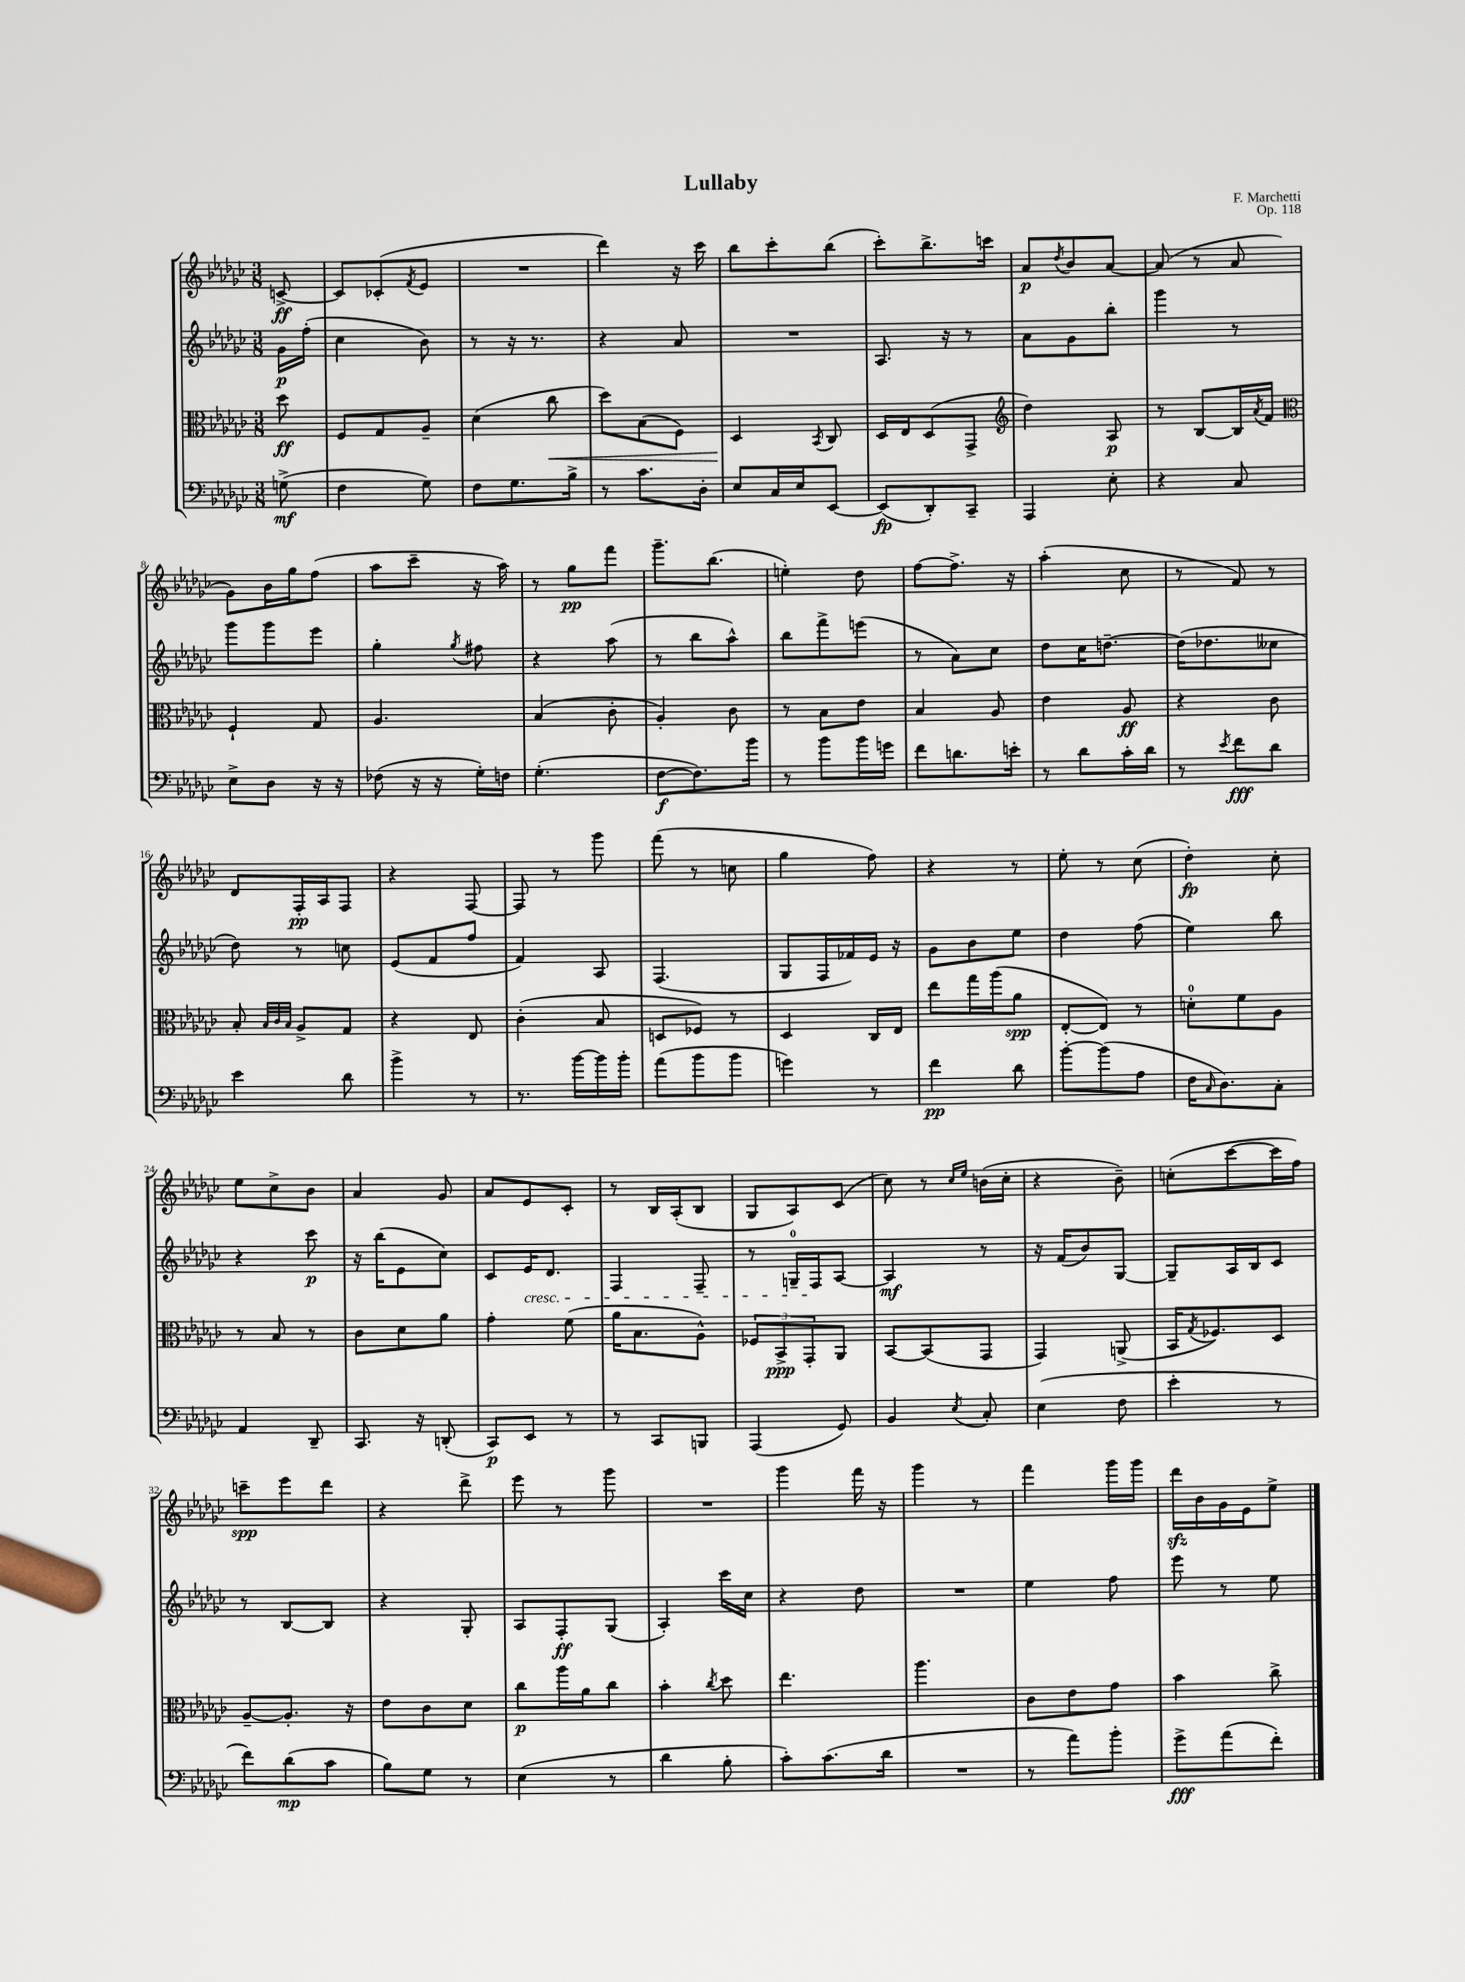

**kern	**dynam	**kern	**dynam	**kern	**dynam	**kern	**dynam
*part4	*part4	*part3	*part3	*part2	*part2	*part1	*part1
*staff4	*staff4	*staff3	*staff3	*staff2	*staff2	*staff1	*staff1
*clefF4	*	*clefC3	*	*clefG2	*	*clefG2	*
*k[b-e-a-d-g-c-]	*	*k[b-e-a-d-g-c-]	*	*k[b-e-a-d-g-c-]	*	*k[b-e-a-d-g-c-]	*
*M3/8	*	*M3/8	*	*M3/8	*	*M3/8	*
=	=	=	=	=	=	=	=
(8Gn^\	mf	8dd-\	ff	16g-\LL	p	[8cn^/	ff
.	.	.	.	(16ff'\JJ	.	.	.
=1	=1	=1	=1	=1	=1	=1	=1
4F\	.	8F/L	.	4cc-\	.	8c/L]	.
.	.	8G-/	.	.	.	(8c-X'/	.
.	.	.	.	.	.	8qf/	.
8G-\)	.	8A-~/J	.	8b-\)	.	8e-/J	.
=2	=2	=2	=2	=2	=2	=2	=2
8F\L	.	(4d-\	.	8r	.	4.r	.
8.G-\	.	.	.	16r	.	.	.
.	.	.	.	8.r	.	.	.
!	!	!	!LO:HP:b	!	!	!	!
.	.	8cc-\	<	.	.	.	.
16B-^\Jk	.	.	.	.	.	.	.
=3	=3	=3	=3	=3	=3	=3	=3
8r	.	8dd-\L)	.	4r	.	4ddd-\)	.
8.c-\L	.	(8B-\	.	.	.	.	.
.	.	8F\J)	.	8a-/	.	16r	.
16D-'\Jk	.	.	.	.	.	16ccc-\	.
=4	=4	=4	=4	=4	=4	=4	=4
8E-/L	.	4D-/	.	4.r	.	8bb-\L	.
16C-/L	.	.	.	.	.	8ccc-'\	.
16E-/J	.	.	.	.	.	.	.
.	.	8qBB-/	.	.	.	.	.
[8EE-/J	.	8C-/	[	.	.	(8bb-\J	.
=5	=5	=5	=5	=5	=5	=5	=5
(8EE-/L]	fp	16D-/LL	.	8.A-/	.	8ccc-'\L)	.
.	.	16E-/J	.	.	.	.	.
8DD-'/)	.	(8D-/	.	.	.	8.bb-^\	.
.	.	.	.	16r	.	.	.
8CC-~/J	.	8GG-^/J	.	8r	.	.	.
.	.	.	.	.	.	16cccn\Jk	.
=6	=6	=6	=6	=6	=6	=6	=6
*	*	*clefG2	*	*	*	*	*
4AAA-/	.	4dd-\)	.	8a-\L	.	8a-/L	p
.	.	.	.	.	.	8qdd-/	.
.	.	.	.	8g-\	.	8b-/	.
8E-'\	.	8A-/	p	8bb-'\J	.	[8a-/J	.
=7	=7	=7	=7	=7	=7	=7	=7
4r	.	8r	.	4ggg-\	.	(8a-/]	.
.	.	[8B-/L	.	.	.	8r	.
8C-/	.	16B-/L]	.	8r	.	8a-/	.
.	.	8qa-/	.	.	.	.	.
.	.	16f/JJ	.	.	.	.	.
!!LO:LB:g=z
=8	=8	=8	=8	=8	=8	=8	=8
*	*	*clefC3	*	*	*	*	*
8E-^\L	.	4F`/	.	8ggg-\L	.	8g-\L)	.
8D-\J	.	.	.	8ggg-\	.	16b-\L	.
.	.	.	.	.	.	16gg-\J	.
16r	.	8G-/	.	8eee-\J	.	(8ff\J	.
16r	.	.	.	.	.	.	.
=9	=9	=9	=9	=9	=9	=9	=9
(8F-X\	.	4.A-/	.	4gg-'\	.	8aa-\L	.
16r	.	.	.	.	.	8ccc-~\J	.
16r	.	.	.	.	.	.	.
.	.	.	.	8qgg-/	.	.	.
16G-'\LL)	.	.	.	8ff#X\	.	16r	.
16Fn\JJ	.	.	.	.	.	16aa-\)	.
=10	=10	=10	=10	=10	=10	=10	=10
(4.G-'\	.	(4B-/	.	4r	.	8r	.
.	.	.	.	.	.	8gg-\L	pp
.	.	8c-'\	.	(8aa-\	.	8fff\J	.
=11	=11	=11	=11	=11	=11	=11	=11
[8F\L	f	4A-'/)	.	8r	.	8.ggg-~\L	.
8.F\])	.	.	.	8bb-\L	.	.	.
.	.	.	.	.	.	(8.bb-\J	.
.	.	8c-\	.	8aa-^^\J)	.	.	.
16b-\Jk	.	.	.	.	.	.	.
=12	=12	=12	=12	=12	=12	=12	=12
8r	.	8r	.	8bb-\L	.	4een'\)	.
8b-\L	.	8B-\L	.	8fff^\	.	.	.
16b-\L	.	8e-\J	.	(8eeen\J	.	8dd-\	.
16gn\JJ	.	.	.	.	.	.	.
=13	=13	=13	=13	=13	=13	=13	=13
8f\L	.	4B-/	.	8r	.	[8ff\L	.
8.dn\	.	.	.	8a-\L)	.	8.ff^\J]	.
.	.	8A-/	.	8cc-\J	.	.	.
16en'\Jk	.	.	.	.	.	16r	.
=14	=14	=14	=14	=14	=14	=14	=14
8r	.	4e-\	.	8dd-\L	.	(4aa-'\	.
8d-\L	.	.	.	16cc-\K	.	.	.
.	.	.	.	[8.ddn~\J	.	.	.
16c-'\L	.	8A-/	ff	.	.	8cc-\	.
16d-\JJ	.	.	.	.	.	.	.
=15	=15	=15	=15	=15	=15	=15	=15
8r	.	4r	.	(16dd\KL]	.	8r	.
.	.	.	.	8.dd-X\	.	.	.
8qe-/	.	.	.	.	.	.	.
8f\L	fff	.	.	.	.	8f/)	.
8d-\J	.	8c-\	.	8cc--X\J	.	8r	.
!!LO:LB:g=z
=16	=16	=16	=16	=16	=16	=16	=16
4e-\	.	8B-'/	.	8dd-\)	.	8d-/L	.
.	.	32qqB-/LLL	.	.	.	.	.
.	.	32qqc-/	.	.	.	.	.
.	.	32qqB-/JJJ	.	.	.	.	.
.	.	8A-^/L	.	8r	.	16F'/L	pp
.	.	.	.	.	.	16A-/J	.
8d-\	.	8G-/J	.	8ccn\	.	8F/J	.
=17	=17	=17	=17	=17	=17	=17	=17
4b-^\	.	4r	.	(8e-/L	.	4r	.
.	.	.	.	8f/	.	.	.
8r	.	8E-/	.	8ff/J	.	[8F/	.
=18	=18	=18	=18	=18	=18	=18	=18
8.r	.	(4c-'\	.	4f/)	.	8F/]	.
.	.	.	.	.	.	8r	.
[16b-\LL	.	.	.	.	.	.	.
16b-\]	.	8B-/	.	8A-/	.	8ggg-\	.
16b-'\JJ	.	.	.	.	.	.	.
=19	=19	=19	=19	=19	=19	=19	=19
(8a-\L	.	8Dn/L	.	(4.F/	.	(8fff\	.
8b-\	.	8F-X/J)	.	.	.	8r	.
8b-\J	.	8r	.	.	.	8ccn\	.
=20	=20	=20	=20	=20	=20	=20	=20
4gn\)	.	4D-/	.	8G-/L	.	4gg-\	.
.	.	.	.	16F/L	.	.	.
.	.	.	.	16f-X/)	.	.	.
8r	.	16C-/LL	.	16e-/JJ	.	8ff\)	.
.	.	16E-/JJ	.	16r	.	.	.
=21	=21	=21	=21	=21	=21	=21	=21
4f\	pp	8ee-\L	.	8g-\L	.	4r	.
.	.	16gg-\L	.	8b-\	.	.	.
.	.	(16aa-\J	.	.	.	.	.
8d-\	.	8a-\J	spp	8ee-\J	.	8r	.
=22	=22	=22	=22	=22	=22	=22	=22
[8b-'\L	.	[8E-'/L	.	4dd-\	.	8ee-'\	.
(8b-\]	.	8E-/J])	.	.	.	8r	.
8A-\J	.	8r	.	(8ff\	.	(8cc-\	.
=23	=23	=23	=23	=23	=23	=23	=23
16F\KL	.	8dn'\L	.	4ee-\)	.	4dd-'\)	fp
16qqC-/	.	.	.	.	.	.	.
8.D-\)	.	.	.	.	.	.	.
.	.	8f\	.	.	.	.	.
8C-'\J	.	8A-\J	.	8bb-\	.	8cc-'\	.
!!LO:LB:g=z
=24	=24	=24	=24	=24	=24	=24	=24
4AA-/	.	8r	.	4r	.	8ee-\L	.
.	.	8B-/	.	.	.	8cc-^\	.
8DD-~/	.	8r	.	8ccc-\	p	8b-\J	.
=25	=25	=25	=25	=25	=25	=25	=25
8.CC-/	.	8c-\L	.	16r	.	4a-/	.
.	.	.	.	(16bb-\KL	.	.	.
.	.	8d-\	.	8e-\	.	.	.
16r	.	.	.	.	.	.	.
(8DDn'/	.	8a-\J	.	8cc-\J)	.	8g-/	.
=26	=26	=26	=26	=26	=26	=26	=26
8CC-/L)	p	4g-'\	.	8c-/L	.	8a-/L	.
!	!	!	!	!LO:TX:b:i:t=cresc.	!	!	!
8EE-/J	.	.	.	16e-/K	.	8e-/	.
.	.	.	.	8.d-/J	.	.	.
8r	.	(8f\	.	.	.	8c-'/J	.
=27	=27	=27	=27	=27	=27	=27	=27
8r	.	16a-\KL	.	4F/	.	8r	.
.	.	8.B-\	.	.	.	.	.
8CC-/L	.	.	.	.	.	16B-/LL	.
.	.	.	.	.	.	(16A-'/J	.
8BBBn/J	.	8A-^^\J)	.	8F~/	.	8B-/J	.
=28	=28	=28	=28	=28	=28	=28	=28
(4AAA-/	.	12F-X/L	.	8r	.	8G-/L	.
.	.	12BB-^/	ppp	.	.	.	.
.	.	.	.	16Gn~/LL	.	8A-/)	.
.	.	12GG-'/	.	.	.	.	.
.	.	.	.	16F/J	.	.	.
8GG-/)	.	8AA-/J	.	[8A-/J	.	(8c-/J	.
=29	=29	=29	=29	=29	=29	=29	=29
4BB-/	.	[8BB-/L	.	4A-/]	mf	8cc-\)	.
.	.	(8BB-/]	.	.	.	8r	.
.	.	.	.	.	.	16qqcc-/LL	.
8qE-/	.	.	.	.	.	16qqee-/JJ	.
8C-'/	.	8GG-/J	.	8r	.	(16bn\LL	.
.	.	.	.	.	.	16cc-'\JJ	.
=30	=30	=30	=30	=30	=30	=30	=30
(4E-\	.	4GG-/)	.	16r	.	4r	.
.	.	.	.	(16f/KL	.	.	.
.	.	.	.	8b-/)	.	.	.
8F\	.	(8AAn^/	.	[8G-/J	.	8b-~\)	.
=31	=31	=31	=31	=31	=31	=31	=31
4e-'\	.	16BB-/KL	.	8G-~/L]	.	(8ccn'\L	.
.	.	8qG-/	.	.	.	.	.
.	.	8.F-X/)	.	.	.	.	.
.	.	.	.	16A-/L	.	[8ccc-\	.
.	.	.	.	16B-/J	.	.	.
8r	.	8D-/J	.	8c-/J	.	16ccc-\L]	.
.	.	.	.	.	.	16ff\JJ)	.
!!LO:LB:g=z
=32	=32	=32	=32	=32	=32	=32	=32
8f\L)	.	[8A-~/L	.	8r	.	8cccn~\L	spp
(8d-\	mp	8.A-'/J]	.	[8B-/L	.	8eee-\	.
8c-\J	.	.	.	8B-/J]	.	8ddd-\J	.
.	.	16r	.	.	.	.	.
=33	=33	=33	=33	=33	=33	=33	=33
8B-\L)	.	8e-\L	.	4r	.	4r	.
8G-\J	.	8c-\	.	.	.	.	.
8r	.	8d-\J	.	8G-'/	.	8ddd-^\	.
=34	=34	=34	=34	=34	=34	=34	=34
(4E-\	.	8cc-\L	p	8A-/L	.	8eee-\	.
.	.	16aa-\L	.	8F'/	ff	8r	.
.	.	16a-\J	.	.	.	.	.
8r	.	8cc-\J	.	(8G-/J	.	8ggg-\	.
=35	=35	=35	=35	=35	=35	=35	=35
4d-\	.	4b-'\	.	4A-'/)	.	4.r	.
.	.	8qcc-/	.	.	.	.	.
8B-'\	.	8dd-\	.	16ccc-\LL	.	.	.
.	.	.	.	16cc-\JJ	.	.	.
=36	=36	=36	=36	=36	=36	=36	=36
8c-'\L)	.	4.ee-\	.	4r	.	4ggg-\	.
(8.c-\	.	.	.	.	.	.	.
.	.	.	.	8dd-\	.	16fff\	.
16d-\Jk	.	.	.	.	.	16r	.
=37	=37	=37	=37	=37	=37	=37	=37
4.r	.	4.aa-\	.	4.r	.	4ggg-\	.
.	.	.	.	.	.	8r	.
=38	=38	=38	=38	=38	=38	=38	=38
8r	.	8c-\L	.	4ee-\	.	4fff\	.
8a-\L)	.	8e-\	.	.	.	.	.
8b-'\J	.	8g-\J	.	8ff\	.	16ggg-\LL	.
.	.	.	.	.	.	16ggg-\JJ	.
=39	=39	=39	=39	=39	=39	=39	=39
8g-^\L	fff	4b-\	.	8eee-\	.	16ddd-zz\LL	.
.	.	.	.	.	.	16b-\	.
(8a-\	.	.	.	8r	.	16g-\	.
.	.	.	.	.	.	16e-\J	.
8f'\J)	.	8cc-^\	.	8ee-\	.	8ee-^\J	.
==	==	==	==	==	==	==	==
*-	*-	*-	*-	*-	*-	*-	*-
